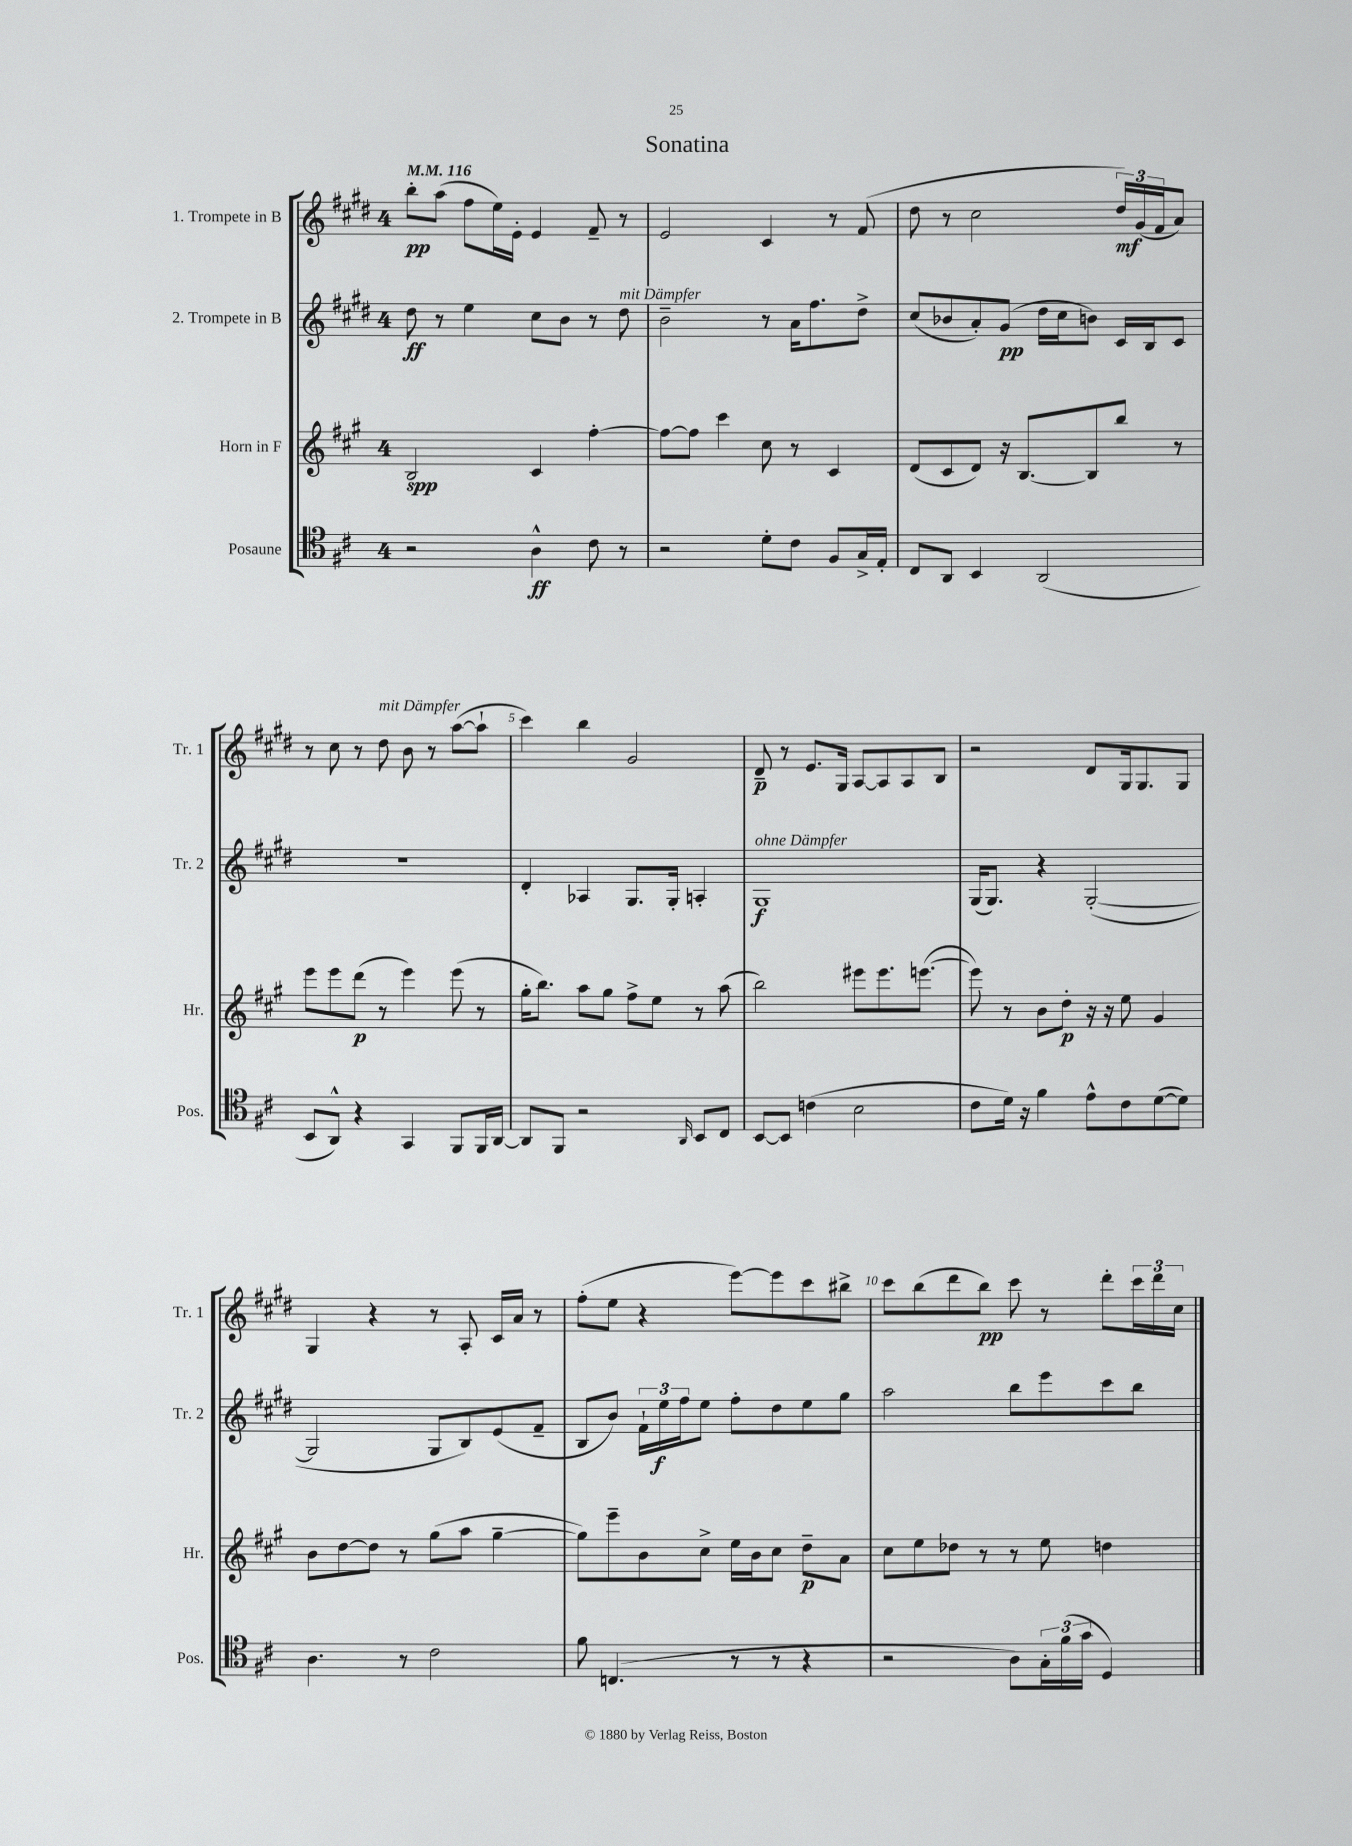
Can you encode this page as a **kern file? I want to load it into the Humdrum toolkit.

**kern	**kern	**kern	**kern
*staff4	*staff3	*staff2	*staff1
*clefC4	*clefG2	*clefG2	*clefG2
*k[f#c#]	*k[f#c#g#]	*k[f#c#g#d#]	*k[f#c#g#d#]
*M4/4	*M4/4	*M4/4	*M4/4
*MM116	*MM116	*MM116	*MM116
2r	2B/	8dd#\	8bb'\L
.	.	8r	(8aa\J
.	.	4ee\	8ff#\L
.	.	.	16ee\L)
.	.	.	16e'\JJ
4A^^\	4c#/	8cc#\L	4e/
.	.	8b\J	.
8c#\	[4ff#'\	8r	8f#~/
8r	.	8dd#\	8r
=	=	=	=
2r	8ff#\_L	2b~\	2e/
.	8ff#\]J	.	.
.	4ccc#\	.	.
8d'\L	8cc#\	8r	4c#/
8c#\J	8r	16a\LK	.
.	.	8.ff#\	.
8F#/L	4c#/	.	8r
16G^/L	.	8dd#^\J	(8f#/
16E'/JJ	.	.	.
=	=	=	=
8C#/L	(8d/L	(8cc#/L	8dd#\
8AA/J	8c#/	8b-/	8r
4BB/	8d/J)	8a'/)	2cc#\
.	16r	(8g#/J	.
.	[8.B/L	.	.
(2AA/	.	16dd#\LL	.
.	.	16cc#\J	.
.	8B/]	8b\J)	.
.	8bb/J	16c#/LL	24dd#/LL)
.	.	.	(24g#/
.	.	16B/J	.
.	.	.	24f#/J
.	8r	8c#/J	8a/J)
=	=	=	=
8BB/L	8eee\L	1r	8r
8AA^^/J)	8eee\	.	8cc#\
4r	(8ddd\J	.	8r
.	8r	.	8dd#\
4GG/	4eee\)	.	8b\
.	.	.	8r
8FF#/L	(8eee\	.	([8aa\L
16FF#/L	8r	.	8aa`\]J
[16AA/JJ	.	.	.
=	=	=	=
8AA/]L	16gg#'\LK	4d#'/	4ccc#\)
.	8.bb\J)	.	.
8FF#/J	.	.	.
2r	8aa\L	4A-/	4bb\
.	8gg#\J	.	.
.	8ff#^\L	8.G#/L	2g#/
.	8ee\J	.	.
.	.	16G#'/Jk	.
16qqAA/	.	.	.
8BB/L	8r	4A'/	.
8C#/J	(8aa\	.	.
=	=	=	=
[8BB/L	2bb\)	1G#	8d#~/
8BB/]J	.	.	8r
(4c\	.	.	8.e/L
.	.	.	16G#/Jk
2B\	8eee#\L	.	[8A/L
.	8.eee#\	.	8A/]
.	.	.	8A/
.	([8.eee\J	.	.
.	.	.	8B/J
=	=	=	=
8c#\L	8eee\])	(16G#/LK	2r
.	.	8.G#/J)	.
16d\Jk)	8r	.	.
16r	.	.	.
4f#\	8b\L	4r	.
.	8dd'\J	.	.
8e^^\L	16r	([2G#'/	8d#/L
.	16r	.	.
8c#\	8ee\	.	16G#/k
.	.	.	8.G#/
([8d\	4g#/	.	.
8d\]J)	.	.	8G#/J
=	=	=	=
4.A\	8b\L	2G#/]	4G#/
.	[8dd\	.	.
.	8dd\]J	.	4r
8r	8r	.	.
2c#\	(8gg#\L	8G#/L	8r
.	8aa\J	8B/)	8A'/
.	[4gg#~\	(8e/	16c#/LL
.	.	.	16a/JJ
.	.	8f#~/J	8r
=	=	=	=
8f#\	8gg#\]L)	8B/L	(8ff#'\L
(4.C/	8eee~\	8b/J)	8ee\J
.	8b\	24f#`\LL	4r
.	.	24ee\	.
.	.	24ff#\J	.
.	8cc#^\J	8ee\J	.
8r	16ee\LL	8ff#'\L	[8eee\L)
.	16b\J	.	.
8r	8cc#\J	8dd#\	8eee\]
4r	8dd~\L	8ee\	8ccc#\
.	8a\J	8gg#\J	8bb#^\J
=	=	=	=
2r	8cc#\L	2aa\	8ccc#\L
.	8ee\	.	(8bb\
.	8dd-\J	.	8ddd#\
.	8r	.	8bb\J)
8A\L)	8r	8bb\L	8ccc#\
24G'\L	8ee\	8eee\	8r
(24f#\	.	.	.
24g\JJ	.	.	.
4D/)	4dd\	8ccc#\	8ddd#'\L
.	.	8bb\J	24ccc#\L
.	.	.	24ddd#\
.	.	.	24cc#\JJ
==	==	==	==
*-	*-	*-	*-
